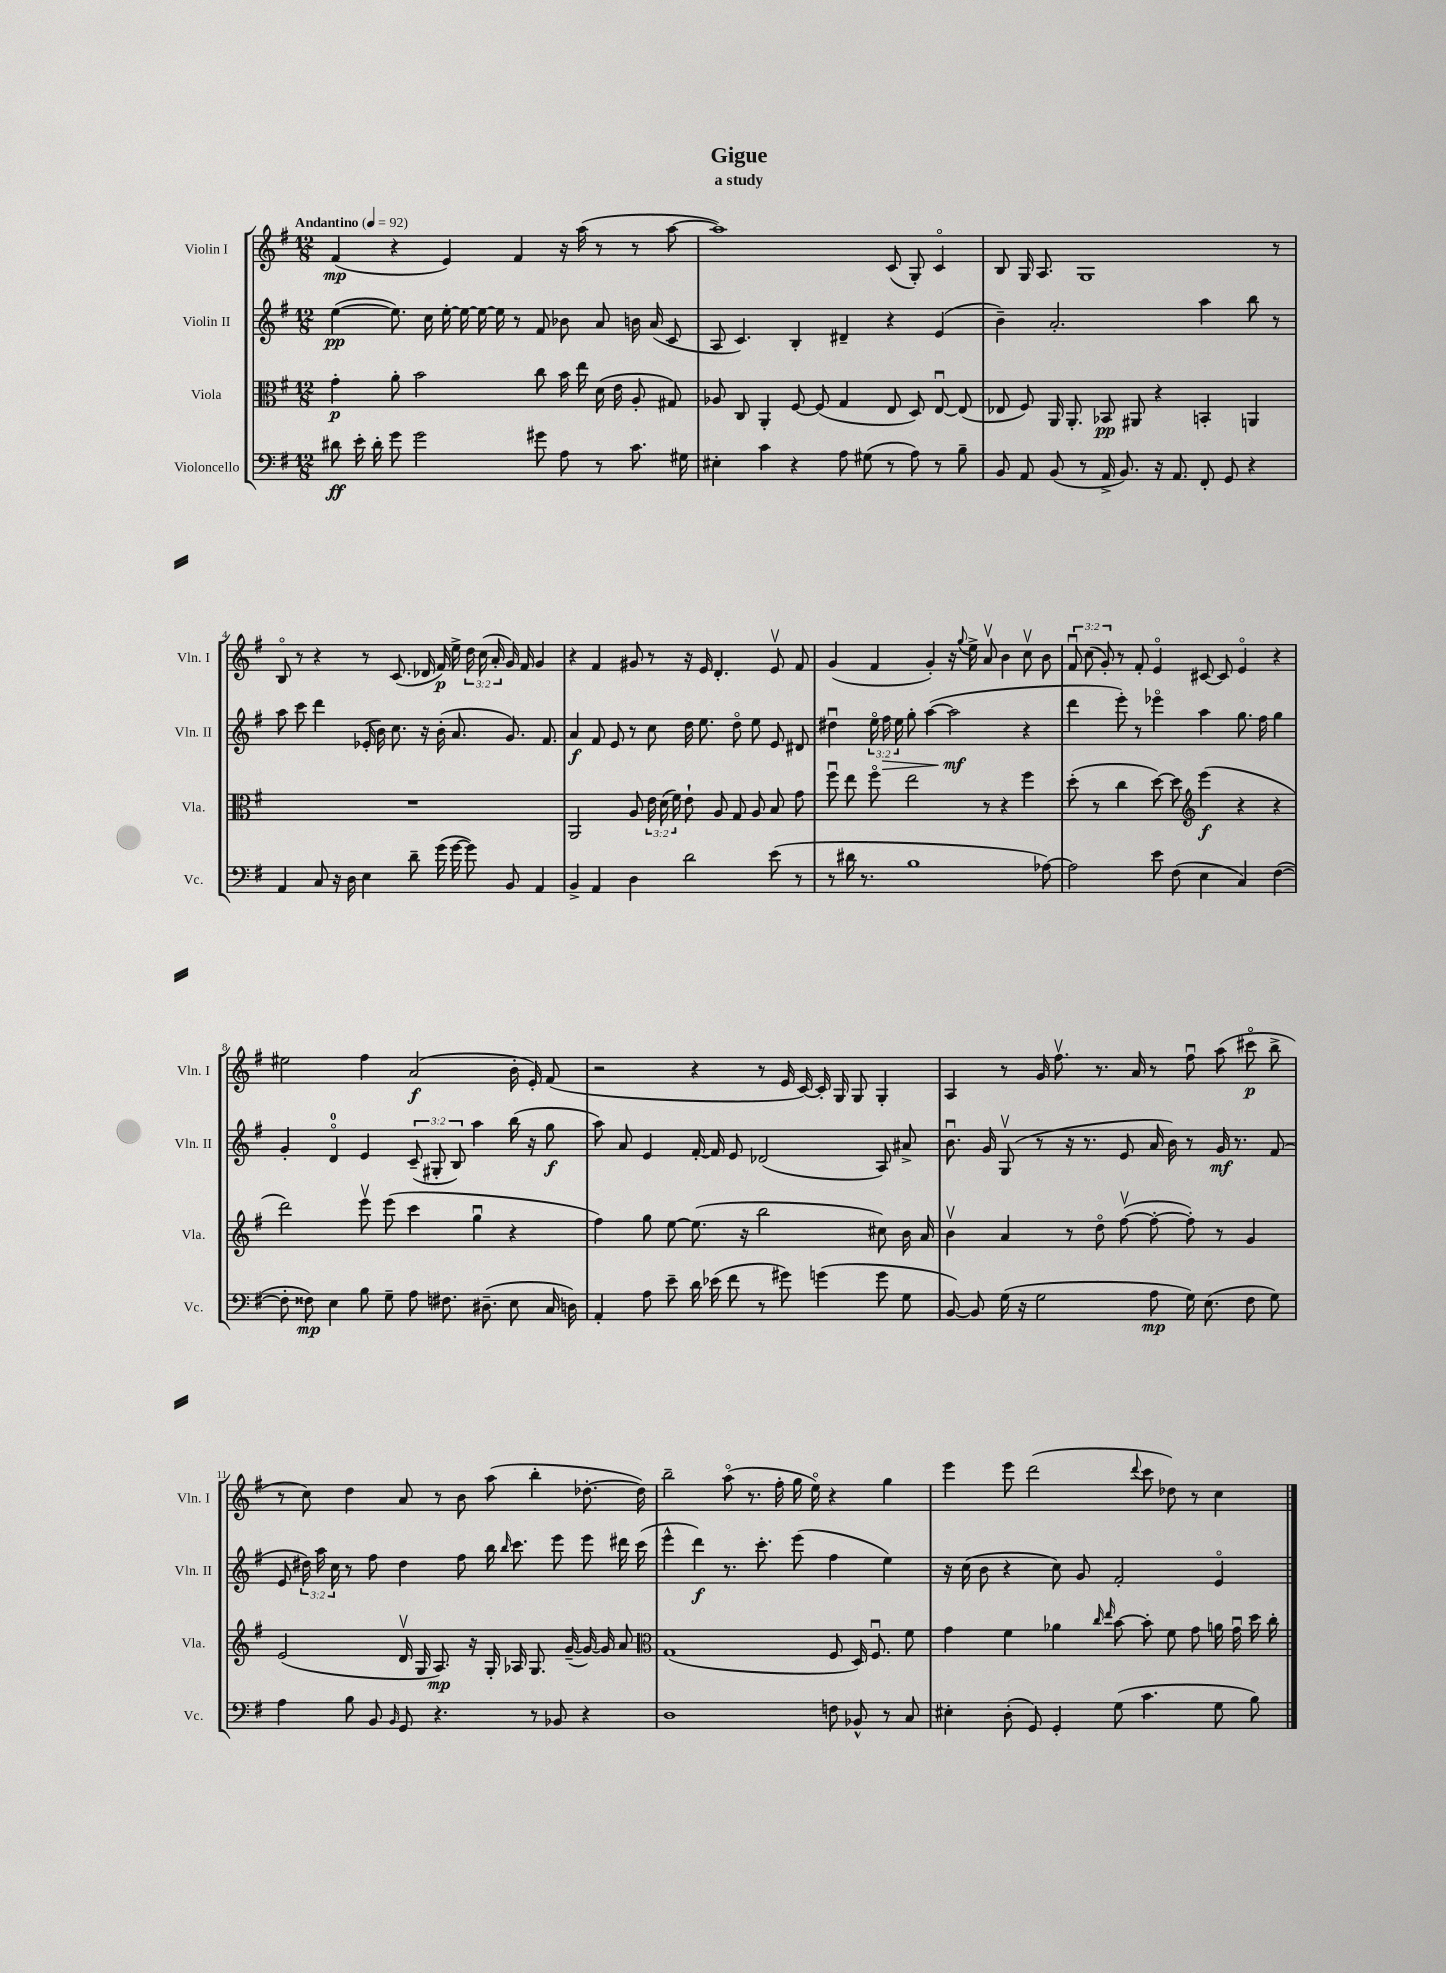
\header { title = "Gigue" subtitle = "a study" }
<<
\new StaffGroup <<
\new Staff = "s0" \with { instrumentName = "Violin I" shortInstrumentName = "Vln. I" } {
    \clef treble \key g \major \numericTimeSignature \time 12/8 \override Staff.TupletNumber.text = #tuplet-number::calc-fraction-text \tempo "Andantino" 4 = 92
    \autoBeamOff fis'4\mp( r4 e'4) fis'4 r16 a''16( r8 r8 a''8~ |
    a''1) c'8( g8-.) c'4\flageolet |
    b8 g16 a8. g1 r8 |
    b8\flageolet r8 r4 r8 c'8.( des'16 fis'16\p) e''16-> \tuplet 3/2 { d''16 c''16( a'16-. } g'16) fis'16 g'4 |
    r4 fis'4 gis'8 r8 r16 e'16 d'4.-. e'8\upbow fis'8 |
    g'4( fis'4 g'4-.) r16 \appoggiatura { g''8 } e''16-> a'8\upbow b'4 c''8\upbow b'8 |
    \tuplet 3/2 { fis'8\downbow c''8( g'8-.) } r8 fis'8-. e'4\flageolet cis'8~ cis'8 e'4\flageolet r4 |
    eis''2 fis''4 a'2\f( b'16-. e'16-.) fis'8( |
    r2 r4 r8 e'16 c'16~) c'16-. g16 g8 g4-. |
    a4 r8 g'16 fis''8.\upbow r8. a'16 r8 fis''8\downbow a''8( cis'''8\flageolet\p b''8-> |
    r8 c''8) d''4 a'8 r8 b'8 a''8( b''4-. des''8.~-. des''16) |
    b''2-- a''8\flageolet( r8. fis''16-. g''16 e''16\flageolet) r4 g''4 |
    e'''4 e'''8 d'''2( \appoggiatura { d'''8 } c'''8 des''8) r8 c''4 \bar "|." |
}
\new Staff = "s1" \with { instrumentName = "Violin II" shortInstrumentName = "Vln. II" } {
    \clef treble \key g \major \numericTimeSignature \time 12/8 \override Staff.TupletNumber.text = #tuplet-number::calc-fraction-text
    \autoBeamOff e''4~\pp( e''8.) c''16 e''16~-. e''16~ e''16~ e''16 r8 fis'8 bes'8 a'8 b'16 a'16( c'8 |
    a8 c'4.) b4-. dis'4-- r4 e'4( |
    b'4--) a'2.-. a''4 b''8 r8 |
    a''8 c'''8 d'''4 ees'16-.( b'16) c''8. r16 b'16-.( a'8. g'8.) fis'8. |
    a'4\f fis'8 e'8 r8 c''8 d''16 e''8. d''8\flageolet e''8 e'8 dis'8 |
    dis''4\downbow \tuplet 3/2 { e''16\flageolet fis''16\> e''16 } g''8-. a''4~( a''2\mf\! r4 |
    d'''4 e'''8-.) r8 ees'''4\flageolet a''4 g''8. fis''16 g''4 |
    g'4-. d'4-0\flageolet e'4 \tuplet 3/2 { c'8--( gis8-. b8) } a''4 b''16( r16 g''8\f |
    a''8) a'8 e'4 fis'16~-. fis'16 e'8 des'2( a8) ais'8-> |
    b'8.\downbow g'16 g8\upbow( r8 r16 r8. e'8 a'16 b'16) r8 g'16\mf r8. fis'8( |
    e'8 \tuplet 3/2 { dis''16) a''16 c''16 } r8 fis''8 dis''4 fis''8 b''16 \grace { b''16 } c'''8. e'''8 e'''8 dis'''16 c'''16( |
    e'''4-^ d'''4\f) r8. c'''8.-. e'''8( fis''4 e''4) |
    r16 c''16( b'8 r4 c''8) g'8 fis'2-. e'4\flageolet \bar "|." |
}
\new Staff = "s2" \with { instrumentName = "Viola" shortInstrumentName = "Vla." } {
    \clef alto \key g \major \numericTimeSignature \time 12/8 \override Staff.TupletNumber.text = #tuplet-number::calc-fraction-text
    \autoBeamOff g'4-.\p a'8-. b'2 c''8 b'16 e''16 d'16( e'16 a8-. gis8) |
    aes8 c8 a,4-. fis8~ fis8( g4 e8 d8) e8~\downbow e8( |
    ees8 fis8) a,16 a,8.-. bes,8\pp ais,8 r4 b,4-. a,4 |
    R1. |
    a,2 a8 \tuplet 3/2 { e'16 d'16( fis'16) } e'8-! a8 g8 a8 b8 g'8 |
    fis''8\downbow e''8 fis''8\flageolet e''2 r8 r4 fis''4 |
    d''8-.( r8 c''4 d''8~) d''8 \clef treble e'''4\f( r4 r4 |
    d'''2) e'''8\upbow e'''8( c'''4 g''4\downbow r4 |
    fis''4) g''8 e''8~ e''8.( r16 b''2 cis''8) b'16 a'16 |
    b'4\upbow a'4 r8 d''8\flageolet fis''8~\upbow( fis''8~-. fis''8-.) r8 g'4 |
    e'2( d'16\upbow g16 a8.\mp) r16 g16-. aes16 g8. g'16~--( g'16~) g'16 a'8 |
    \clef alto g1( fis8 d16) fis8.\downbow fis'8 |
    g'4 fis'4 aes'4 \grace { c''16 e''16 } b'8~ b'8-. fis'8 g'8 a'16 g'16\downbow d''16 c''16-. \bar "|." |
}
\new Staff = "s3" \with { instrumentName = "Violoncello" shortInstrumentName = "Vc." } {
    \clef bass \key g \major \numericTimeSignature \time 12/8
    \autoBeamOff dis'8\ff e'16-. dis'16-. g'8 g'2 gis'8 a8 r8 c'8. gis16 |
    eis4-. c'4 r4 a8 gis8( r8 a8) r8 b8-- |
    b,8 a,8 b,8( r8 a,16-> b,8.) r16 a,8. fis,8-. g,8 r4 |
    a,4 c8 r16 d16 e4 d'8-- g'16( g'16~ g'8) b,8 a,4 |
    b,4-> a,4 d4 d'2 e'8( r8 |
    r8 dis'16 r8. b1 aes8~) |
    aes2 e'8 fis8( e4 c4) fis4~( |
    fis8-. fisis8\mp) e4 b8 g8-- a8 fis8. dis8.--( e8 c16 d16) |
    a,4-. a8 e'8-- d'16 ees'16( fis'8 r8 gis'8) g'4( g'8 g8 |
    b,8~) b,8 g16( r16 g2 a8\mp g16) e8.( fis8 g8) |
    a4 b8 b,8 \grace { b,16 } g,8 r4. r8 bes,8 r4 |
    d1 f8 bes,8-^ r8 c8 |
    eis4-. d8-.( g,8) g,4-. g8( c'4. g8 b8) \bar "|." |
}
>>
>>
